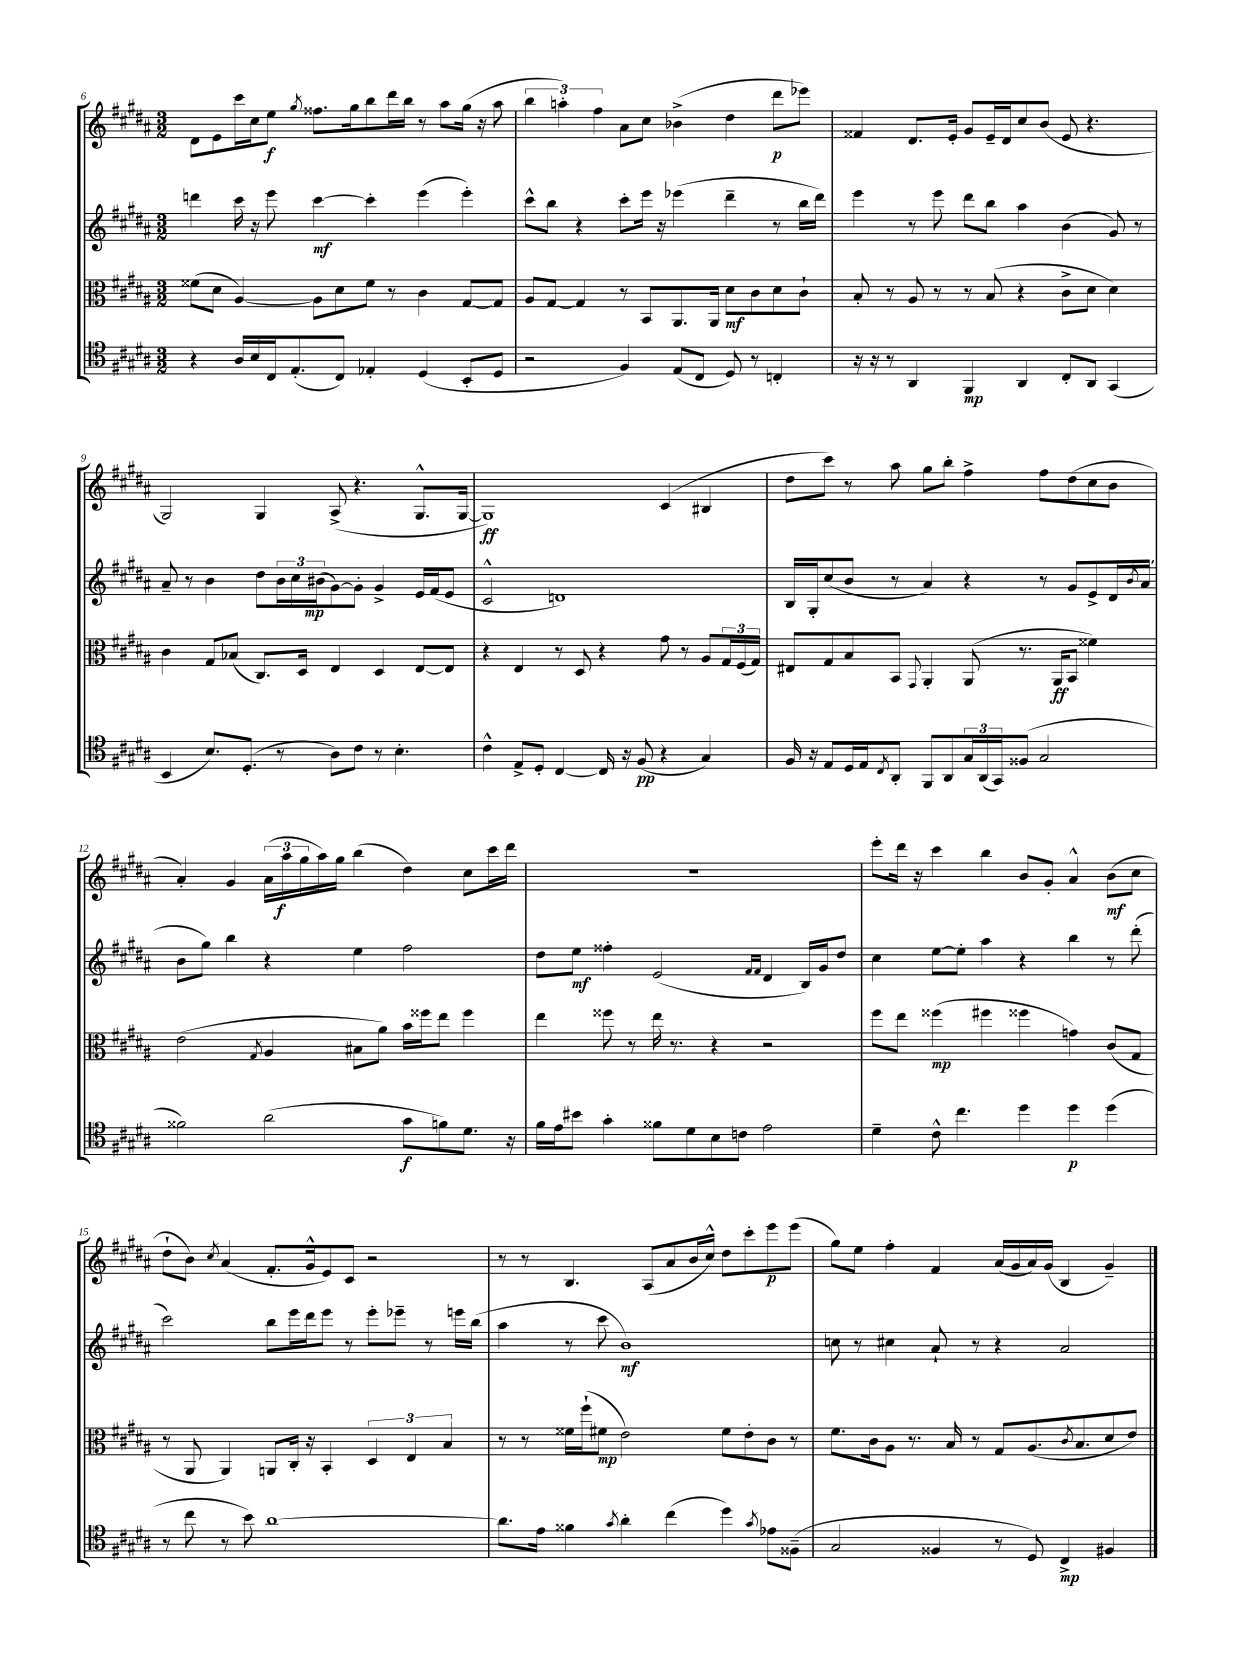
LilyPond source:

<<
\new StaffGroup <<
\new Staff = "s0" {
    \clef treble \key b \major \numericTimeSignature \time 3/2
    dis'8 e'8 cis'''16 cis''16 e''8\f \acciaccatura { gis''8 } fisis''8. gis''16 b''8 dis'''16 b''16 r8 ais''8 gis''16( r16 ais''8 |
    \tuplet 3/2 { b''4 a''4-.) fis''4 } ais'8 cis''8 bes'4->( dis''4 dis'''8\p ees'''8) |
    fisis'4 dis'8. e'16-. gis'8 e'16-- dis'16 cis''8 b'8( e'8 r4. |
    gis2) gis4 ais8->( r4. gis8.-^ gis16~ |
    gis1\ff) cis'4( bis4 |
    dis''8 cis'''8) r8 ais''8 gis''8 b''8-. fis''4-> fis''8 dis''8( cis''8 b'8 |
    ais'4-.) gis'4 \tuplet 3/2 { ais'16( ais''16\f gis''16 } ais''16) gis''16 b''4( dis''4) cis''8 cis'''16 dis'''16 |
    R1. |
    e'''8-. dis'''16 r16 cis'''4 b''4 b'8 gis'8-. ais'4-^ b'8\mf( cis''8 |
    dis''8-! b'8) \acciaccatura { cis''8 } ais'4( fis'8.-. gis'16-^ e'8) cis'8 r2 |
    r8 r8 b4. ais8( ais'8 b'16 cis''16-^) dis''8 cis'''8-. e'''8\p e'''8( |
    gis''8) e''8 fis''4-. fis'4 ais'16( gis'16 ais'16) gis'16( b4 gis'4--) \bar "|." |
}
\new Staff = "s1" {
    \clef treble \key b \major \numericTimeSignature \time 3/2
    d'''4 cis'''16 r16 e'''8 cis'''4~\mf cis'''4-. e'''4( e'''4-.) |
    cis'''8-^ b''8 r4 cis'''8-. e'''16 r16 ees'''4( dis'''4-- r8 b''16 dis'''16) |
    e'''4 r8 e'''8 dis'''8 b''8 ais''4 b'4( gis'8) r8 |
    ais'8-- r8 b'4 dis''8 \tuplet 3/2 { b'16 cis''16 bis'16\mp( } gis'8~) gis'8-. gis'4-> e'16 fis'16( e'8 |
    cis'2-^ d'1) |
    b16 gis16-. cis''8( b'8 r8 ais'4) r4 r8 gis'8 e'8-> dis'16 \acciaccatura { b'8 } ais'16( |
    b'8 gis''8) b''4 r4 e''4 fis''2 |
    dis''8 e''8\mf fisis''4-. e'2( \grace { fis'16 fis'16 } dis'4 b16) gis'16 dis''8 |
    cis''4 e''8~ e''8-. ais''4 r4 b''4 r8 dis'''8-.( |
    cis'''2) b''8 e'''16 dis'''16 e'''8 r8 e'''8-. ees'''8-- r8 e'''16 b''16( |
    ais''4 r8 cis'''8 b'1\mf) |
    c''8 r8 cis''4 ais'8-! r8 r4 ais'2 \bar "|." |
}
\new Staff = "s2" {
    \clef alto \key b \major \numericTimeSignature \time 3/2
    fisis'8( dis'8 ais4~) ais8 dis'8 fisis'8 r8 cis'4 gis8~ gis8 |
    ais8 gis8~ gis4 r8 b,8 ais,8. ais,16 dis'8\mf cis'8 dis'8 cis'8-! |
    b8-. r8 ais8 r8 r8 b8( r4 cis'8-> dis'8 dis'4) |
    cis'4 gis8 bes8( cis8.) dis16 e4 dis4 e8~ e8 |
    r4 e4 r8 dis8 r4 gis'8 r8 ais8 \tuplet 3/2 { gis16 fis16( gis16) } |
    eis8 gis8 b8 b,8 \appoggiatura { gis,8 } ais,4-. ais,8( r8. ais,16\ff b,8 fisis'4) |
    e'2( \acciaccatura { gis8 } ais4 bis8 ais'8) b'16 fisis''16 e''8 fisis''4 |
    e''4 fisis''8 r8 e''16 r8. r4 r2 |
    fis''8 e''8 fisis''4\mp( fis''4 fisis''4 g'4) cis'8( gis8 |
    r8 ais,8 ais,4) a,8 cis16-. r16 b,4-. \tuplet 3/2 { dis4 e4 b4 } |
    r8 r8 fisis'16 fis''16-!( fis'8\mp e'2) fis'8 e'8-. cis'8 r8 |
    fis'8. cis'16 ais8 r8. b16 r8 gis8 ais8.( \acciaccatura { cis'8 } b8. dis'8 e'8) \bar "|." |
}
\new Staff = "s3" {
    \clef tenor \key b \major \numericTimeSignature \time 3/2
    r4 ais16 b16 cis16 e8.-.( cis8) ees4-. dis4( b,8-. dis8 |
    r2 fis4) e8( cis8 dis8) r8 c4-. |
    r16 r16 r8 ais,4 fis,4\mp ais,4 cis8-. ais,8 gis,4( |
    b,4 b8.) dis8.-.( r8 ais8) cis'8 r8 b4.-. |
    cis'4-^ e8-> dis8-. cis4~ cis16 r16 fis8\pp( r4 gis4) |
    fis16 r16 e8 dis16 e16 \acciaccatura { cis8 } ais,8-. fis,8 ais,8 \tuplet 3/2 { gis16 ais,16( gis,16) } fisis8( gis2 |
    fisis'2) ais'2( gis'8\f f'8) dis'8. r16 |
    fis'16 e'16 bis'8 gis'4-. fisis'8 dis'8 b8 c'8 e'2 |
    dis'4-- cis'8-^ cis''4. dis''4 dis''4\p dis''4( |
    r8 cis''8 r8 b'8) ais'1~ |
    ais'8. e'16 fisis'4 \acciaccatura { gis'8 } ais'4-. cis''4( dis''4) \acciaccatura { gis'8 } ees'8 fisis8--( |
    gis2 fisis4 r8 dis8) cis4->\mp fis4 \bar "|." |
}
>>
>>
\layout { \context { \Score currentBarNumber = #6 } }
